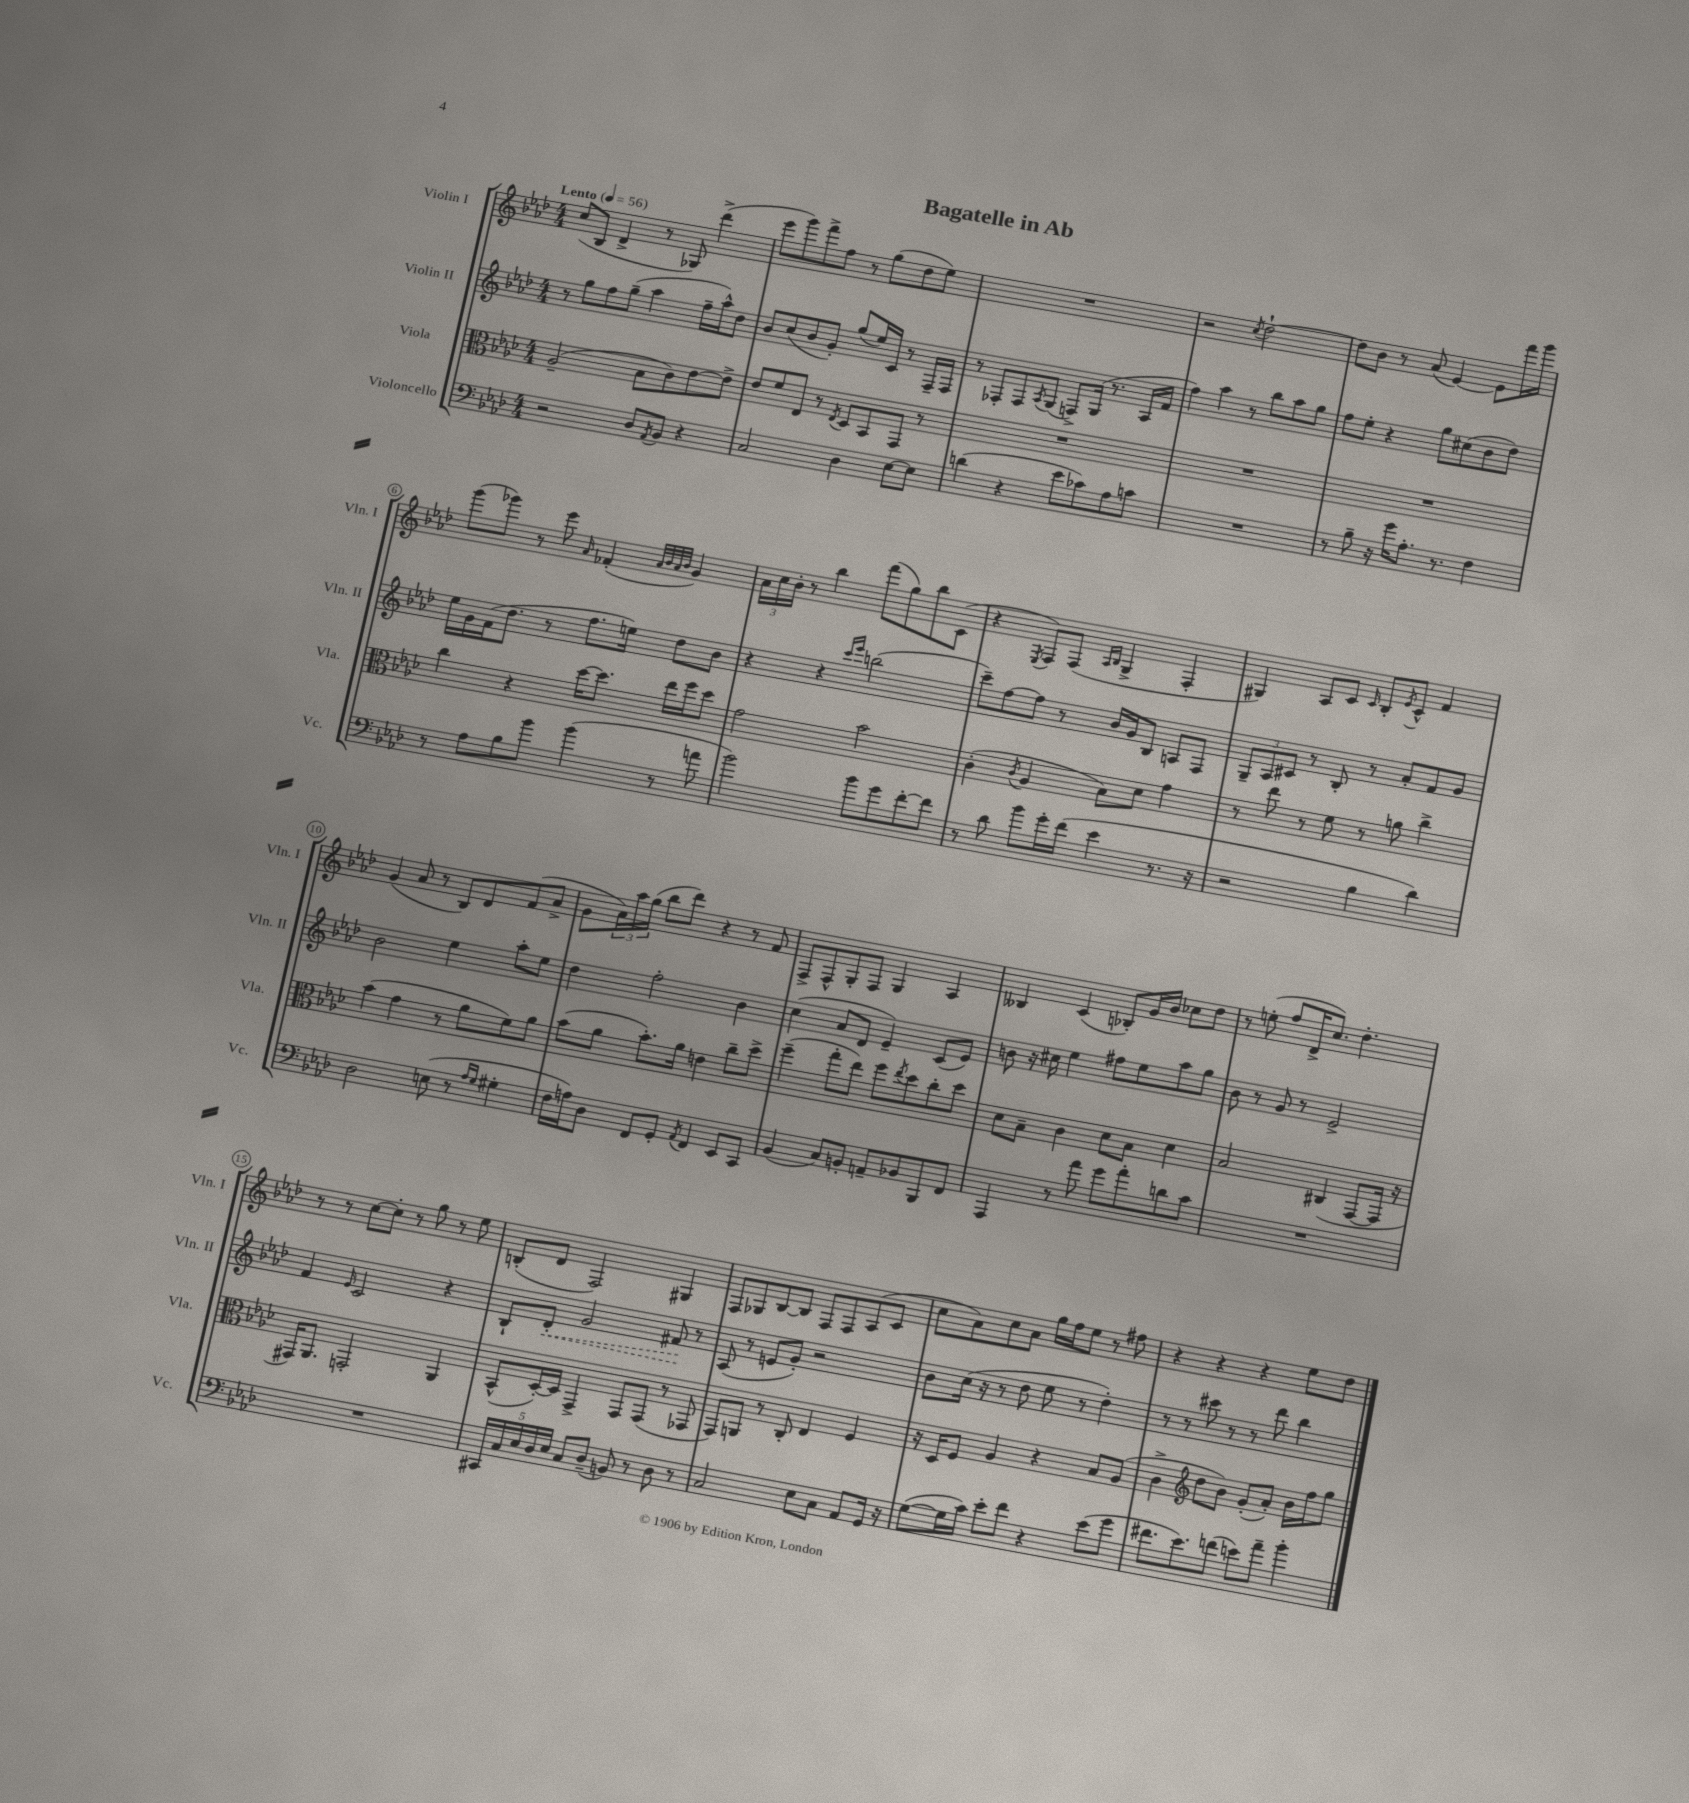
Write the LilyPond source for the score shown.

\header { title = "Bagatelle in Ab" }
<<
\new StaffGroup <<
\new Staff = "s0" \with { instrumentName = "Violin I" shortInstrumentName = "Vln. I" } {
    \clef treble \key aes \major \numericTimeSignature \time 4/4 \tempo "Lento" 4 = 56
    c''8( bes8 des'4-> r8 ges8) des'''4->( |
    ees'''8 g'''8) f'''8-> f''8 r8 g''8( des''8 ees''8) |
    R1 |
    r2 \acciaccatura { c''8 } des''2~-! |
    des''8 bes'8 r8 aes'8( ees'4~) ees'8 f'''16 g'''16 |
    g'''8( ges'''8) r8 ees'''8 \grace { aes'16 } fes'4-.( \grace { aes'32 bes'32 aes'32 bes'32 } g'4) |
    \tuplet 3/2 { aes'16 c''16 bes'16-. } r8 bes''4 f'''8( g''8) bes''8 c'8( |
    r4 \acciaccatura { ees8 } f8) f8( \grace { aes16 bes16 } g4-> f4-. |
    gis4) aes8 c'8 \grace { c'16 } bes8-. \acciaccatura { ees'8 } c'8-^ f'4 |
    g'4( aes'8 r8 bes8) des'8 f'8( aes'8-> |
    g'8 \tuplet 3/2 { aes'16) aes''16 g''16( } bes''8 des'''8) r4 r8 f'8 |
    f8-> f8-^ g8-. f8 g4 aes4 |
    beses4 c'4( bes8-.) g'16 bes'16 ces''8 des''8 |
    r8 e''8-.( f''8 des'16-> c''8.) des''4.-. |
    r8 r8 c''8~ c''8-. r8 g''8 r8 ees''8 |
    b8-.( des'8 f2) gis4 |
    f8 ges8 bes8~ bes8 f8 f8 aes8( c'8 |
    c''8 aes'8) c''8 aes'8 g''16 f''16 ees''8 r8 fis''8 |
    r4 r4 r4 ees''8 des''8 \bar "|." |
}
\new Staff = "s1" \with { instrumentName = "Violin II" shortInstrumentName = "Vln. II" } {
    \clef treble \key aes \major \numericTimeSignature \time 4/4
    r8 g''8 f''8 g''8--( aes''4 f''16-- aes''16-^) des''8 |
    bes'8 c''8( bes'8 g'8-.) g''8( ees''16) c'16 r8 f16-- f16 |
    r8 fes8-. fes8 \acciaccatura { aes8 } g8( f8->) g16( r8. aes16 f'16 |
    f''4) aes''4 r8 bes''8 aes''8 g''8 |
    f''8 ees''8-. r4 g''8 cis''8( bes'8 des''8) |
    ees''16 g'16 f'16( des''8. r8 f''8. e''16) des''8 bes'8 |
    r4 r4 \grace { c'''16 ees'''16 } b''2( |
    c'''8--) f''8~ f''8 r8 bes'16 g'16 bes8 a8 f8 |
    \tuplet 3/2 { g8-- aes8 cis'8 } r8 bes8-. r8 aes'8-. f'8 g'8 |
    bes'2 ees''4 aes''8-. ees''8 |
    des''4 f''2-. bes'4 |
    c''4( aes'8 des'8 ees'4--) c'8( ees'8) |
    b'8 r16 cis''16 ees''4 fis''8 ees''8 aes''8 g''8 |
    bes'8 r8 g'8 r8 ees'2-> |
    f'4 \grace { ees'16 } c'2 r4 |
    bes8-! \once \override Hairpin.style = #'dashed-line des'8-.\< g'2 fis'8\! r8 |
    aes8( r8 e'8 g'8-.) r2 |
    bes'8 c''16( r16 r8 des''8 ees''8 r8 des''4-.) |
    r8 r8 cis'''8 r8 r8 des'''8 bes''4 \bar "|." |
}
\new Staff = "s2" \with { instrumentName = "Viola" shortInstrumentName = "Vla." } {
    \clef alto \key aes \major \numericTimeSignature \time 4/4
    aes2--( bes8 c'8) ees'8~ ees'8-> |
    ees'8 f'8 ees8 r8 \acciaccatura { ees8 } des8 bes,8 g,8 r8 |
    R1 |
    R1 |
    R1 |
    c''4 r4 des''16~ des''8. ees''16 f''16 des''8 |
    g'2 bes'2 |
    c'4-.( \acciaccatura { c'8 } aes4 bes8) des'8 g'4 |
    r8 ees''8 r8 f'8 r8 a'8 c''4-> |
    bes'4( g'4 r8 aes'8 f'8) aes'8 |
    bes'8( aes'8 bes'8.-.) aes'16 e'4 c''8-- des''8-> |
    f''4--( g''8-. ees''8) f''8 \acciaccatura { ees''8 } des''8 c''8-. des''8 |
    des'8 bes8-- c'4 des'8 bes8 des'4 |
    bes2 cis4( g,8~ g,16 r16 |
    gis,16) aes,8. g,2-. aes,4 |
    bes,8-^( des16~-.) des16 g,4-> g,8 g,8( r8 ges,8 |
    g,8) a,8 r8 c8-. ees4 f4 |
    r16 des16 f8 aes4 r4 bes8 aes8( |
    c'4-> \clef treble des''8 bes'8) g'8-.( aes'8-.) bes'16 f''16 g''8 \bar "|." |
}
\new Staff = "s3" \with { instrumentName = "Violoncello" shortInstrumentName = "Vc." } {
    \clef bass \key aes \major \numericTimeSignature \time 4/4
    r2 des8 \acciaccatura { aes,8 } bes,8 r4 |
    c2 des4 ees8~ ees8 |
    d'4( r4 ees'8 ces'8) aes8 c'8 |
    R1 |
    r8 bes8-- r16 g'16 aes8.-. r8. f4 |
    r8 aes8 bes8 bes'8 bes'4( r8 a'8 |
    bes'2) bes'8 g'8 f'8~-. f'8 |
    r8 des'8 bes'8 g'16-. f'16( ees'4 r8. r16 |
    r2 bes4 des'4) |
    des2 e8( r8 \grace { aes16 g16 } gis4-. |
    f16 a16) des8 f,8 g,8-. \acciaccatura { aes,8 } f,4 ees,8 c,8 |
    bes,4( c8) b,8-. a,8-- bes,8 bes,,8 f,8 |
    aes,,4 r8 aes'8 g'8 aes'8-. d'8 c'8 |
    R1 |
    R1 |
    \tuplet 5/4 { cis,16 c16 ees16 des16 ees16 } c8 des8--( b,8) r8 des8 r8 |
    c2 ees8 c8 aes,8 g,16 r16 |
    g8~( g16 c'16) ees'8-. f'8 r4 ees'8( g'8 |
    fis'8. ees'8.) f'8( e'8) aes'8-- bes'4-. \bar "|." |
}
>>
>>
\layout { \context { \Score \override BarNumber.stencil = #(make-stencil-circler 0.1 0.3 ly:text-interface::print) } }
